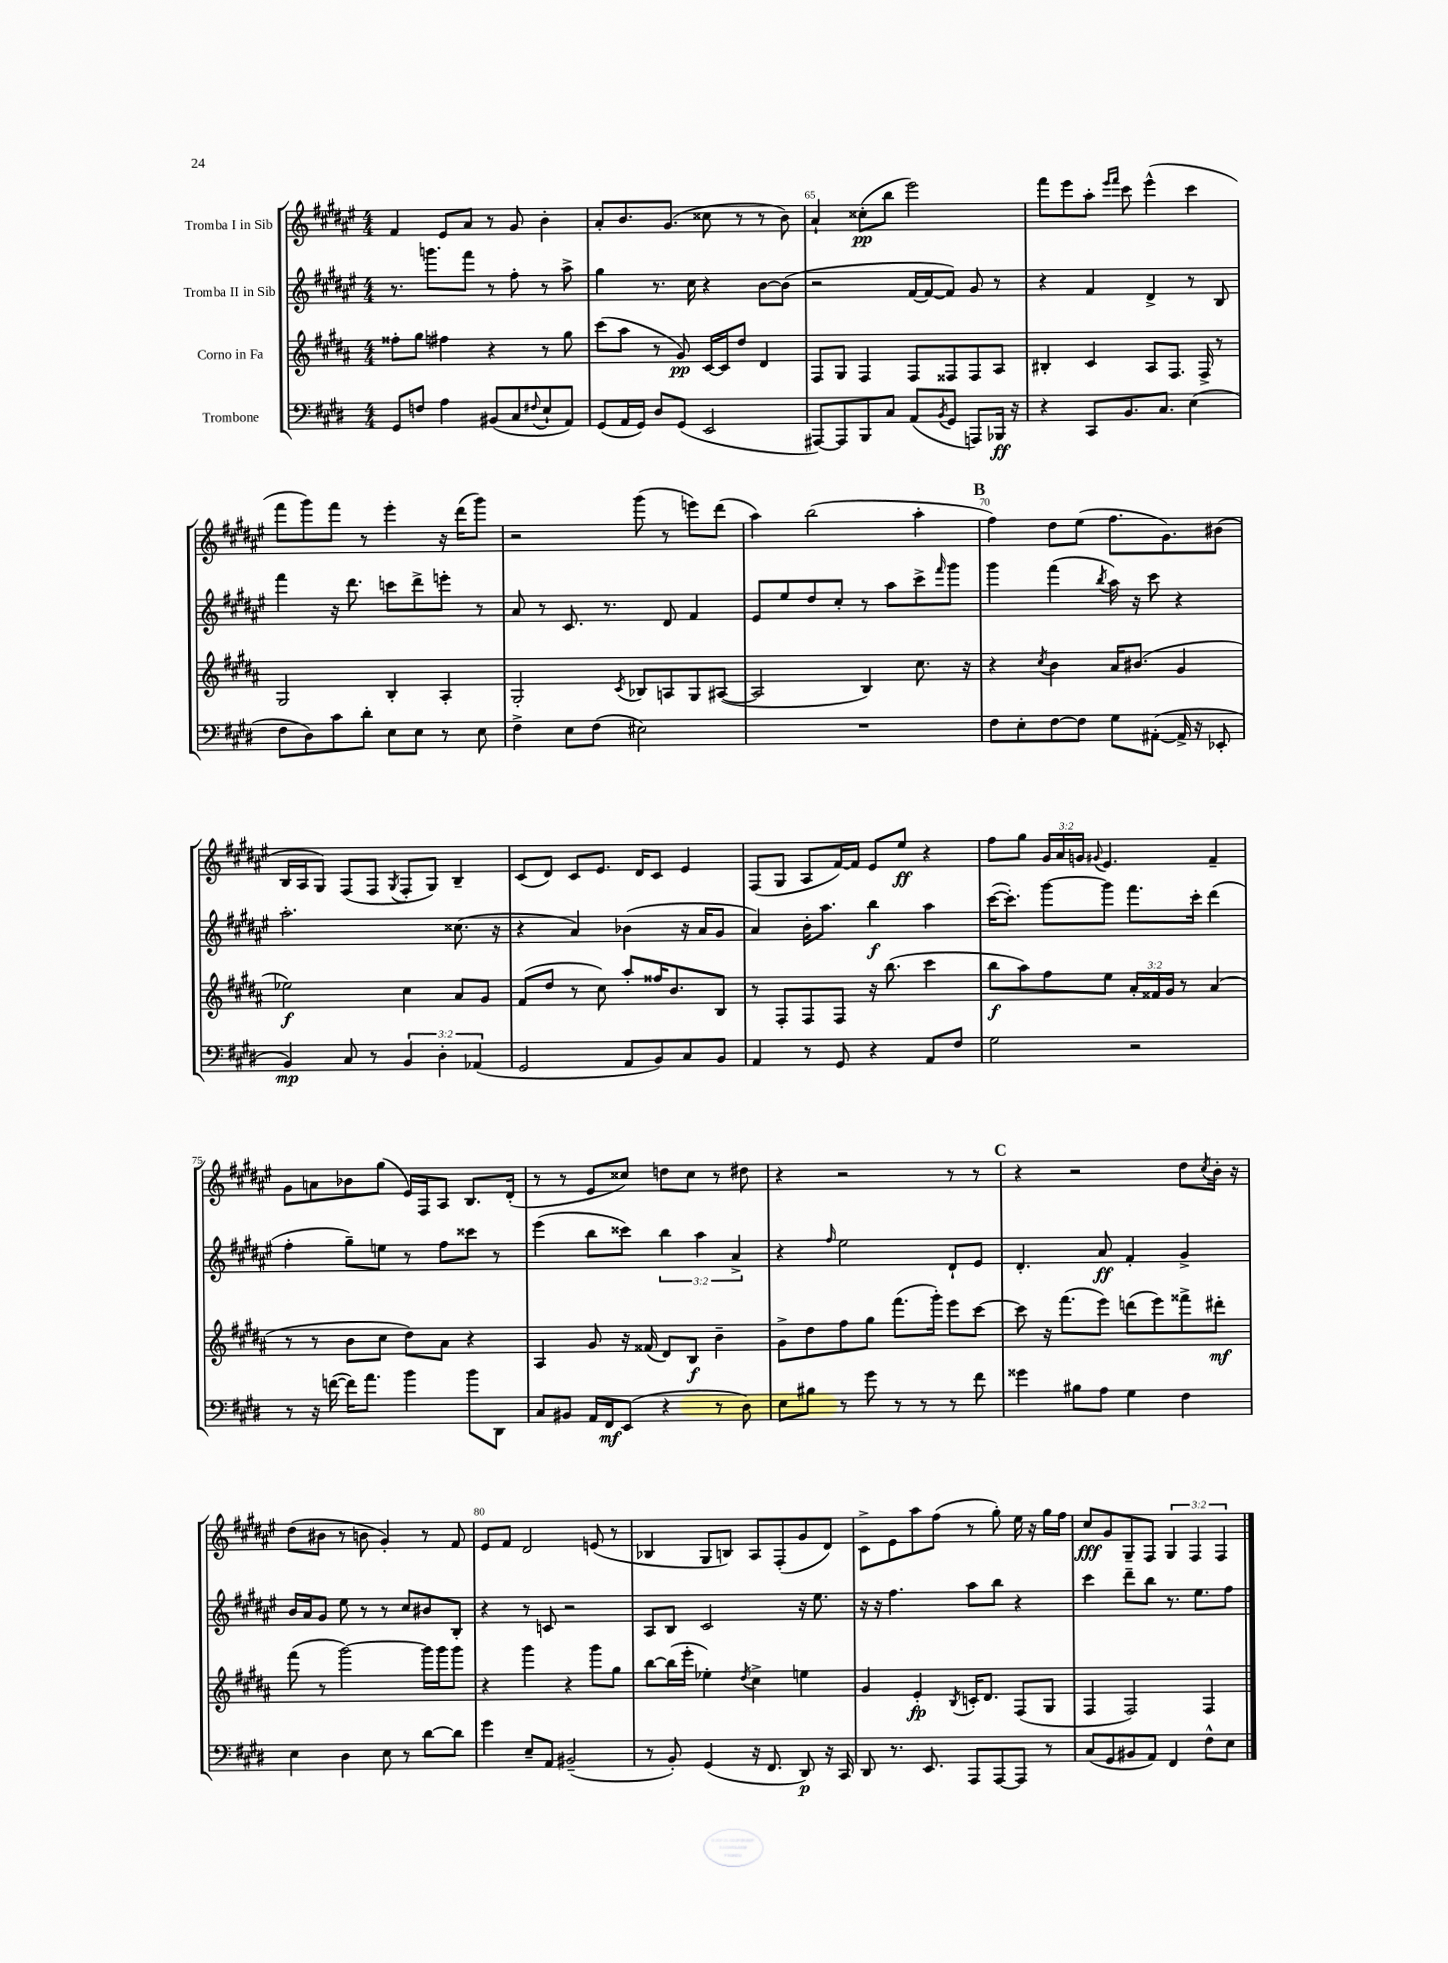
<<
\new StaffGroup <<
\new Staff = "s0" \with { instrumentName = "Tromba I in Sib" } {
    \clef treble \key fis \major \numericTimeSignature \time 4/4 \override Staff.TupletNumber.text = #tuplet-number::calc-fraction-text
    fis'4 eis'8 ais'8 r8 gis'8 b'4-. |
    ais'8-. b'8. gis'8.( cisis''8 r8 r8 b'8) |
    ais'4-! cisis''8-.\pp( b''8 eis'''2) |
    fis'''8 eis'''8 ais''8-. \grace { eis'''16 fis'''16 } cis'''8 eis'''4-^( cis'''4 |
    fis'''8 gis'''8) fis'''8 r8 eis'''4-. r16 dis'''16( gis'''8) |
    r2 gis'''8( r8 e'''8) dis'''8( |
    ais''4) b''2( ais''4-. |
    \mark \markup { \bold "B" } fis''4) dis''8 eis''8( fis''8. gis'8.) bis'8( |
    b16 ais16 gis8) fis8( fis8 \acciaccatura { gis8 } fis8-. gis8) b4-- |
    cis'8( dis'8) cis'8 eis'8. dis'16 cis'8 eis'4 |
    fis8( gis8 ais8 fis'16~) fis'16 eis'8 eis''8\ff r4 |
    fis''8 gis''8 \tuplet 3/2 { gis'16 ais'16 g'16 } \appoggiatura { gis'8 } eis'4. fis'4-- |
    gis'8 a'8 bes'8 gis''8( eis'16) fis16 ais8 b8. dis'16-.( |
    r8 r8 eis'8 cisis''8) d''8 cisis''8 r8 dis''8 |
    r4 r2 r8 r8 |
    \mark \markup { \bold "C" } r4 r2 dis''8 \acciaccatura { cis''8 } b'16-. r16 |
    dis''8( bis'8 r8 b'8 gis'4-.) r8 fis'8 |
    eis'8 fis'8 dis'2 e'8( r8 |
    bes4 gis8 b8) ais8 fis8-.( gis'8 dis'8) |
    cis'8-> eis'8 ais''8 fis''8( r8 gis''8-.) eis''16 r16 gis''16 fis''16 |
    cis''8\fff gis'8 gis8-- fis8 \tuplet 3/2 { gis4 fis4 fis4 } \bar "|." |
}
\new Staff = "s1" \with { instrumentName = "Tromba II in Sib" } {
    \clef treble \key fis \major \numericTimeSignature \time 4/4 \override Staff.TupletNumber.text = #tuplet-number::calc-fraction-text
    r8. g'''8. fis'''8 r8 fis''8-. r8 ais''8-> |
    gis''4 r8. cis''16 r4 b'8~ b'8( |
    r2 fis'16~ fis'16~ fis'8) gis'8 r8 |
    r4 fis'4 dis'4-> r8 b8 |
    fis'''4 r16 dis'''8. c'''8 dis'''8-> e'''8-. r8 |
    ais'8 r8 cis'8. r8. dis'8 fis'4 |
    eis'8 eis''8 dis''8 cis''8-. r8 ais''8 cis'''8-> \grace { fis'''16 } gis'''8 |
    \mark \markup { \bold "B" } gis'''4 fis'''4( \acciaccatura { b''8 } ais''16) r16 cis'''8 r4 |
    ais''2.-. cisis''8.( r16 |
    r4 ais'4) bes'4( r16 ais'16 gis'8 |
    ais'4) b'16-. ais''8. b''4\f ais''4 |
    cis'''16~( cis'''8.-.) gis'''8~ gis'''8 fis'''8. cis'''16-. dis'''4( |
    fis''4-. gis''8--) e''8 r8 fis''8 cisis'''8 r8 |
    eis'''4( b''8 cisis'''8) \tuplet 3/2 { b''4 ais''4 ais'4-> } |
    r4 \grace { fis''16 } eis''2 dis'8-! eis'8 |
    \mark \markup { \bold "C" } dis'4.-. ais'8\ff fis'4-. gis'4-> |
    b'16 ais'16 gis'8 eis''8 r8 r8 cis''8 bis'8 b8-. |
    r4 r8 c'8 r2 |
    ais8 b8 cis'2 r16 eis''8. |
    r16 r16 fis''4. ais''8 b''8 r4 |
    cis'''4 dis'''8-- b''8 r8. eis''8. fis''8 \bar "|." |
}
\new Staff = "s2" \with { instrumentName = "Corno in Fa" } {
    \clef treble \key b \major \numericTimeSignature \time 4/4 \override Staff.TupletNumber.text = #tuplet-number::calc-fraction-text
    fisis''8-. gis''8 fis''4 r4 r8 gis''8 |
    cis'''8( ais''8 r8 gis'8\pp) cis'16~ cis'16 dis''8 dis'4 |
    fis8 gis8 fis4 fis8 fisis8 fisis8 ais8 |
    bis4-. cis'4 ais8 fis8. fis16-> r8 |
    gis2 b4-. ais4-. |
    gis2-. \acciaccatura { cis'8 } bes8 a8 gis8 ais8~( |
    ais2 b4) cis''8. r16 |
    \mark \markup { \bold "B" } r4 \acciaccatura { cis''8 } b'4 ais'16 bis'8.( gis'4 |
    ees''2\f) cis''4 ais'8 gis'8 |
    fis'8( dis''8 r8 cis''8) ais''8-. fisis''16 b'8. b8 |
    r8 fis8-. fis8 fis8 r16 b''8.( cis'''4 |
    b''8\f ais''8) fis''8 e''8 \tuplet 3/2 { ais'16-. fisis'16 gis'16 } r8 ais'4( |
    r8 r8 b'8 cis''8 dis''8) ais'8 r4 |
    ais4 gis'8 r16 fisis'16( dis'8) b8\f b'4-- |
    gis'8-> dis''8 fis''8 gis''8 fis'''8.( gis'''16-.) e'''8 cis'''8~ |
    \mark \markup { \bold "C" } cis'''8 r16 fis'''8.( e'''8) d'''8( e'''8) fisis'''8-> dis'''8-.\mf |
    fis'''8( r8 gis'''2~) gis'''16 gis'''16 gis'''8 |
    r4 gis'''4 r4 gis'''8 gis''8 |
    b''8~ b''16( e'''16-. ees''4-.) \acciaccatura { dis''8 } cis''4-> e''4 |
    gis'4 e'4-.\fp \acciaccatura { b8 } c'16-. dis'8. fis8( gis8 |
    fis4 fis2) fis4 \bar "|." |
}
\new Staff = "s3" \with { instrumentName = "Trombone" } {
    \clef bass \key e \major \numericTimeSignature \time 4/4 \override Staff.TupletNumber.text = #tuplet-number::calc-fraction-text
    gis,8 f8 a4 bis,8( cis8 \appoggiatura { fis8 } e8-! a,8) |
    gis,8( a,16 gis,16) dis8 gis,8( e,2 |
    ais,,8~) ais,,8 b,,8 cis8 a,8( \acciaccatura { b,8 } gis,8 a,,8) bes,,16\ff r16 |
    r4 cis,8 b,8. cis8. e4( |
    fis8 dis8) cis'8 dis'8-. e8 e8 r8 e8 |
    fis4-> e8 fis8( eis2) |
    R1 |
    \mark \markup { \bold "B" } fis8 e8-. fis8~ fis8 gis8 ais,8~-.( ais,16-> r16 ees,8-. |
    b,4\mp) cis8 r8 \tuplet 3/2 { b,4 dis4-. aes,4( } |
    gis,2 a,8 b,8) cis8 b,8 |
    a,4 r8 gis,8 r4 a,8 fis8 |
    gis2 r2 |
    r8 r16 f'16~( f'16) a'8. b'4 b'8 dis,8 |
    cis8 bis,8 a,16 fis,16\mf e,8( r4 r8 dis8) |
    e8 bis8 r8 gis'8 r8 r8 r8 fis'8 |
    \mark \markup { \bold "C" } gisis'4 bis8 a8 gis4 fis4 |
    e4 dis4 e8 r8 dis'8~ dis'8 |
    gis'4 e8-- a,8 bis,2--( |
    r8 b,8-.) gis,4( r16 fis,8. dis,8\p) r16 cis,16 |
    dis,8 r8. e,8. a,,8 a,,8~ a,,8 r8 |
    cis8( gis,8 bis,8 a,8) fis,4 fis8-^ e8 \bar "|." |
}
>>
>>
\layout { \context { \Score currentBarNumber = #63 \override BarNumber.break-visibility = ##(#f #t #t) barNumberVisibility = #(every-nth-bar-number-visible 5) } }
